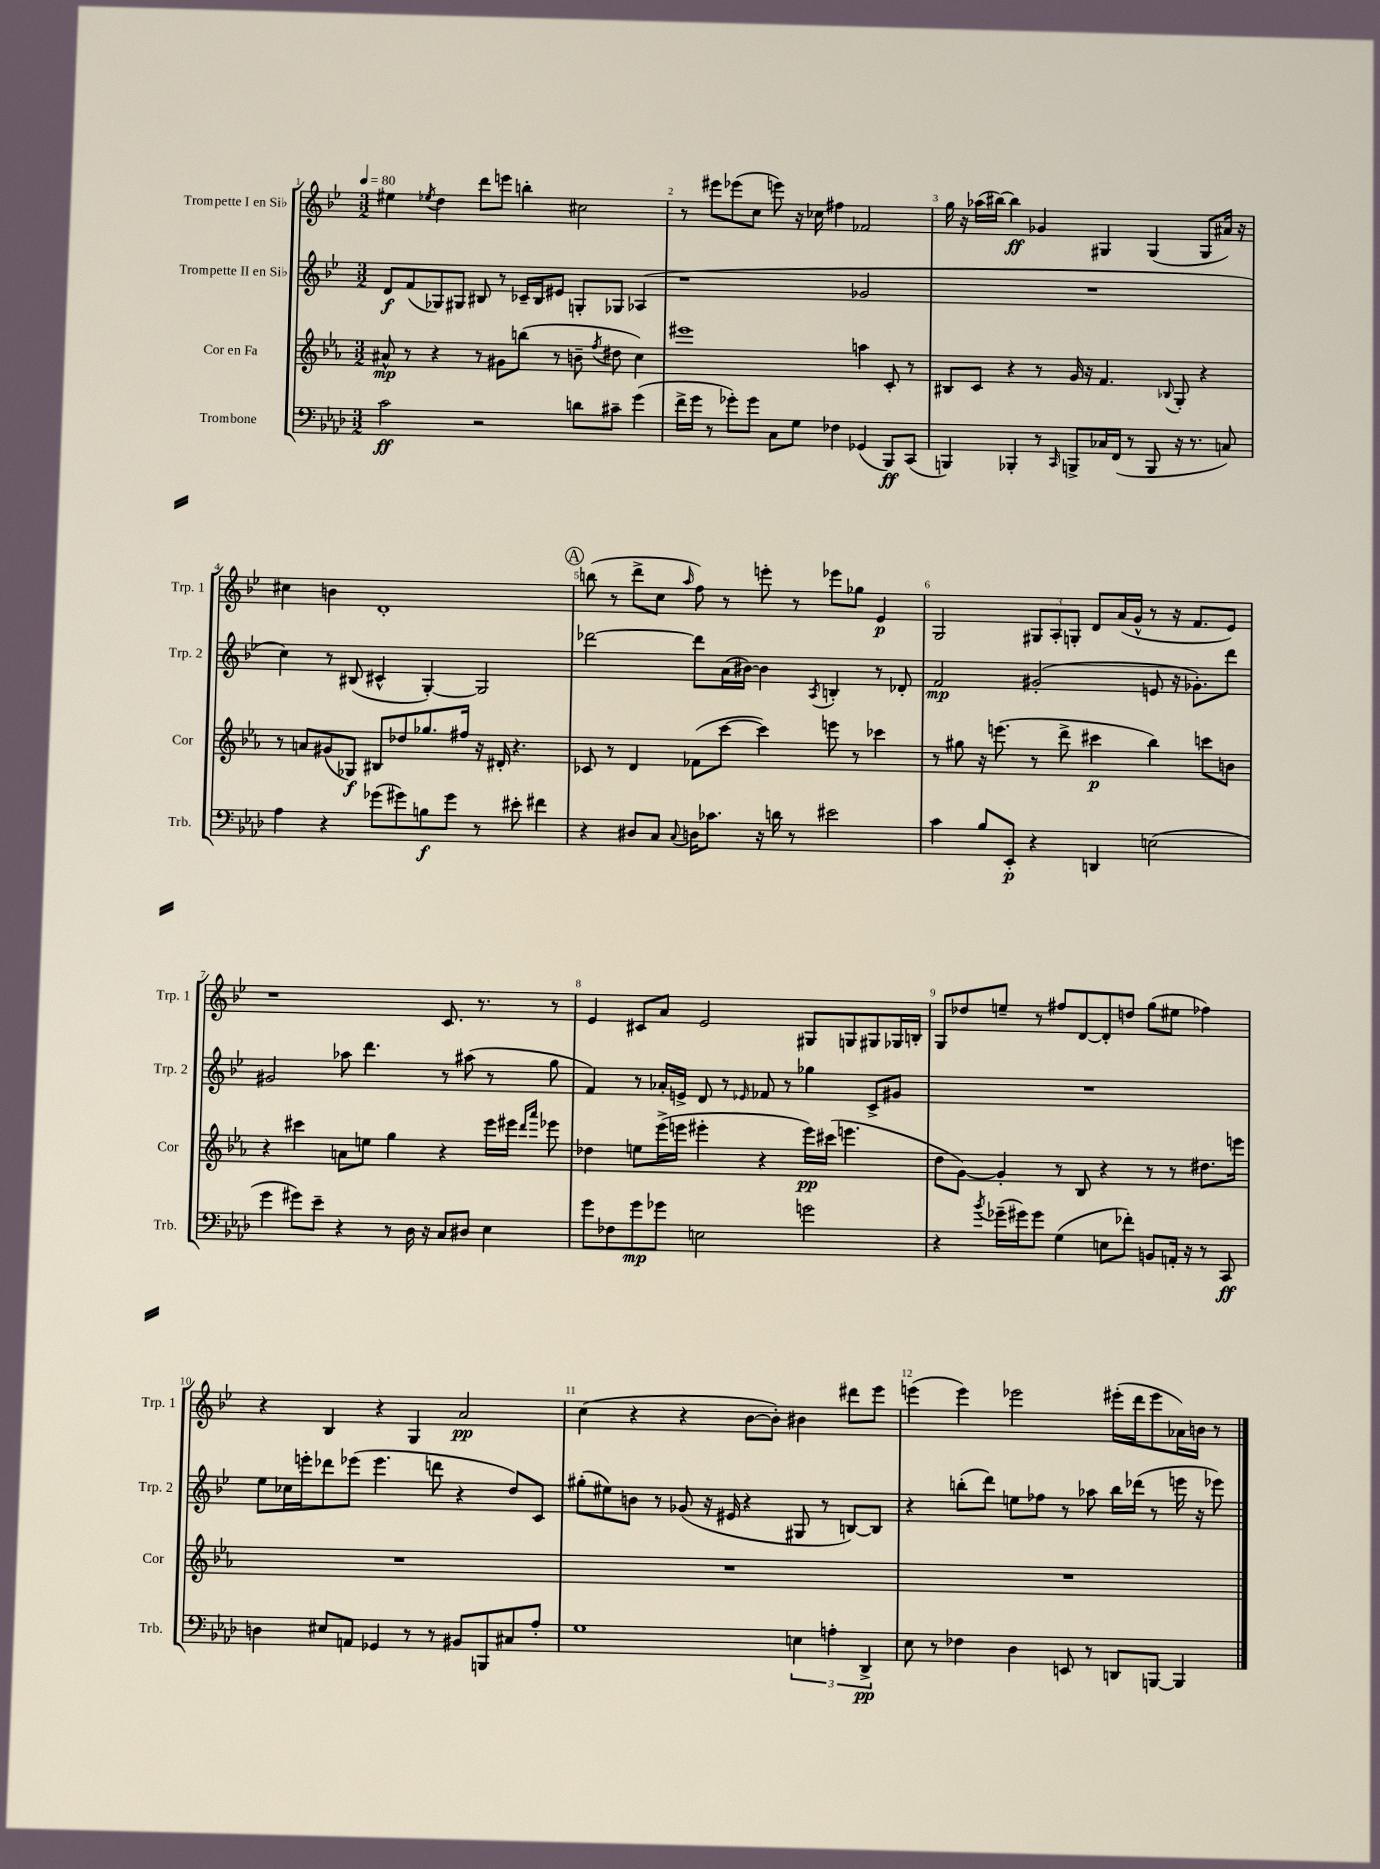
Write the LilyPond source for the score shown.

<<
\new StaffGroup <<
\new Staff = "s0" \with { instrumentName = "Trompette I en Sib" shortInstrumentName = "Trp. 1" } {
    \clef treble \key bes \major \numericTimeSignature \time 3/2 \tempo 4 = 80
    \autoBeamOff eis''4 \acciaccatura { ees''8 } d''4 d'''8[ e'''8] b''4-. cis''2 |
    r8 eis'''8[ ees'''8( c''8] e'''8) r16 ces''16 fis''4 fes'2 |
    g''16 r16 aes''16[( bis''16]~) bis''4\ff ges'4 gis4 gis4( gis8[ ais'16]) r16 |
    cis''4 b'4 d'1-. |
    \mark \markup { \circle "A" } b''8( r8 d'''8[-> c''8] \grace { a''16 } f''8) r8 e'''8-. r8 ees'''8[ ges''8] ees'4\p |
    g2 \tuplet 3/2 { gis8[ a8-. g8]-. } d'8[ a'16( g'16]-^ r8 r16 f'8.[ ees'8]) |
    r1 c'8. r8. r8 |
    ees'4 cis'8[ a'8] ees'2 gis8[ g8 gis8 ges16 b16]-. |
    g8[ des''8 e''8]-- r8 fis''8[ d'8~ d'8-. d''8] g''8[( eis''8] fes''4) |
    r4 bes4 r4 g4 a'2\pp |
    c''4( r4 r4 bes'8[~ bes'8]-.) bis'4 dis'''8[ ees'''8] |
    e'''4( e'''4) ees'''2 eis'''16[-.( d'''16 eis'''8 aes'16) b'16] r8 \bar "|." |
}
\new Staff = "s1" \with { instrumentName = "Trompette II en Sib" shortInstrumentName = "Trp. 2" } {
    \clef treble \key bes \major \numericTimeSignature \time 3/2
    \autoBeamOff d'8[\f f'8( ges8) gis8] bis8 r8 ces'16[-- bis16 eis'8] g8[-. ges8] aes4( |
    r1 ges'2 |
    R1. |
    c''4) r8 bis8( cis'4-^ g4~-.) g2 |
    \mark \markup { \circle "A" } des'''2~ des'''8[ a'16( bis'16]~) bis'4 \acciaccatura { a8 } b4-. r8 des'8-. |
    f'2\mp gis'2-.( e'8 r16 ges'8.[-.) d'''8] |
    gis'2 aes''8 d'''4. r8 ais''8( r8 g''8 |
    f'4) r8 aes'16[-. e'16]-> d'8 r8 \grace { ees'16 } fes'8 r8 ges''4 c'8[-> gis'8] |
    R1. |
    ees''8[ ces''16 e'''16-. des'''8 ees'''8]( ees'''4. d'''8 r4 d''8[) c'8] |
    gis''8[-.( eis''8) b'8] r8 ges'8( r16 eis'16 r4 gis8 r8 b8[~) b8] |
    r4 b''8[-.( d'''8]) e''8[ fes''8] r8 aes''8 b''16[ des'''16]( r8 e'''16 r16 ees'''8) \bar "|." |
}
\new Staff = "s2" \with { instrumentName = "Cor en Fa" shortInstrumentName = "Cor" } {
    \clef treble \key ees \major \numericTimeSignature \time 3/2
    \autoBeamOff ais'8-^\mp r8 r4 r8 gis'8[ b''8]( r8 b'8-- \acciaccatura { f''8 } dis''8 c''4) |
    eis'''1 a''4 c'8-. r8 |
    bis8[ c'8] r4 r8 g'16 r16 f'4. \appoggiatura { bes8 } g8-. r4 |
    r8 a'8[ gis'8( ges8]\f) bis8[ des''8 ges''8. fis''16] r16 dis'16-. r4. |
    \mark \markup { \circle "A" } ces'8 r8 d'4 fes'8[( c'''8]~ c'''4) e'''8 r8 ces'''4 |
    r8 gis''8 r16 e'''8.( r8 d'''8-> cis'''4\p bes''4) c'''8[ b'8] |
    r4 cis'''4 a'8[ e''8] g''4 r4 ees'''16[ eis'''16] \grace { d'''16[ aes'''16] } ees'''8 |
    des''4 e''8[ ees'''16->( e'''16] eis'''4-. r4 eis'''16[\pp) cis'''16]( e'''4. |
    d''8[ g'8]~) g'4-. r8 bes8 r4 r8 r8 dis''8.[ e'''16] |
    R1. |
    R1. |
    R1. \bar "|." |
}
\new Staff = "s3" \with { instrumentName = "Trombone" shortInstrumentName = "Trb." } {
    \clef bass \key aes \major \numericTimeSignature \time 3/2
    \autoBeamOff c'2\ff r2 d'8[ cis'8]-- g'4( |
    f'16[-> g'16] r8 ges'8[-.) ges'8] c8[ g8] fes4 ges,4( bes,,8[\ff) c,8]( |
    b,,4) bes,,4-. r8 \grace { c,16 } b,,8[-> ces16 f,16]( r8 b,,8 r16 r8. c8) |
    aes4 r4 ges'8[( gis'8) b8\f gis'8] r8 eis'8-. fis'4 |
    \mark \markup { \circle "A" } r4 dis8[ c8] \appoggiatura { c8 } d16[ ces'8.] r16 d'16 r8 eis'2 |
    c'4 bes8[ ees,8]-.\p r4 d,4 e2( |
    g'4 gis'8[) ees'8]-- r4 r8 des16 r16 c8[ dis8] ees4 |
    g'8[ fes8 g'8\mp ges'8] e2 g'2 |
    r4 \acciaccatura { bes'8 } ges'16[--( gis'16) gis'8] g4( e8[ fes'8]-.) b,8[ a,16]-. r16 r8 c,8\ff |
    d4 eis8[ a,8] ges,4 r8 r8 bis,8[ b,,8 cis8 aes8]-. |
    g1 \tuplet 3/2 { e4 a4-. des,4->\pp } |
    ees8 r8 fes4 des4 e,8 r8 d,8[ b,,8]~ b,,4 \bar "|." |
}
>>
>>
\layout { \context { \Score \override BarNumber.break-visibility = ##(#f #t #t) barNumberVisibility = #all-bar-numbers-visible } }
